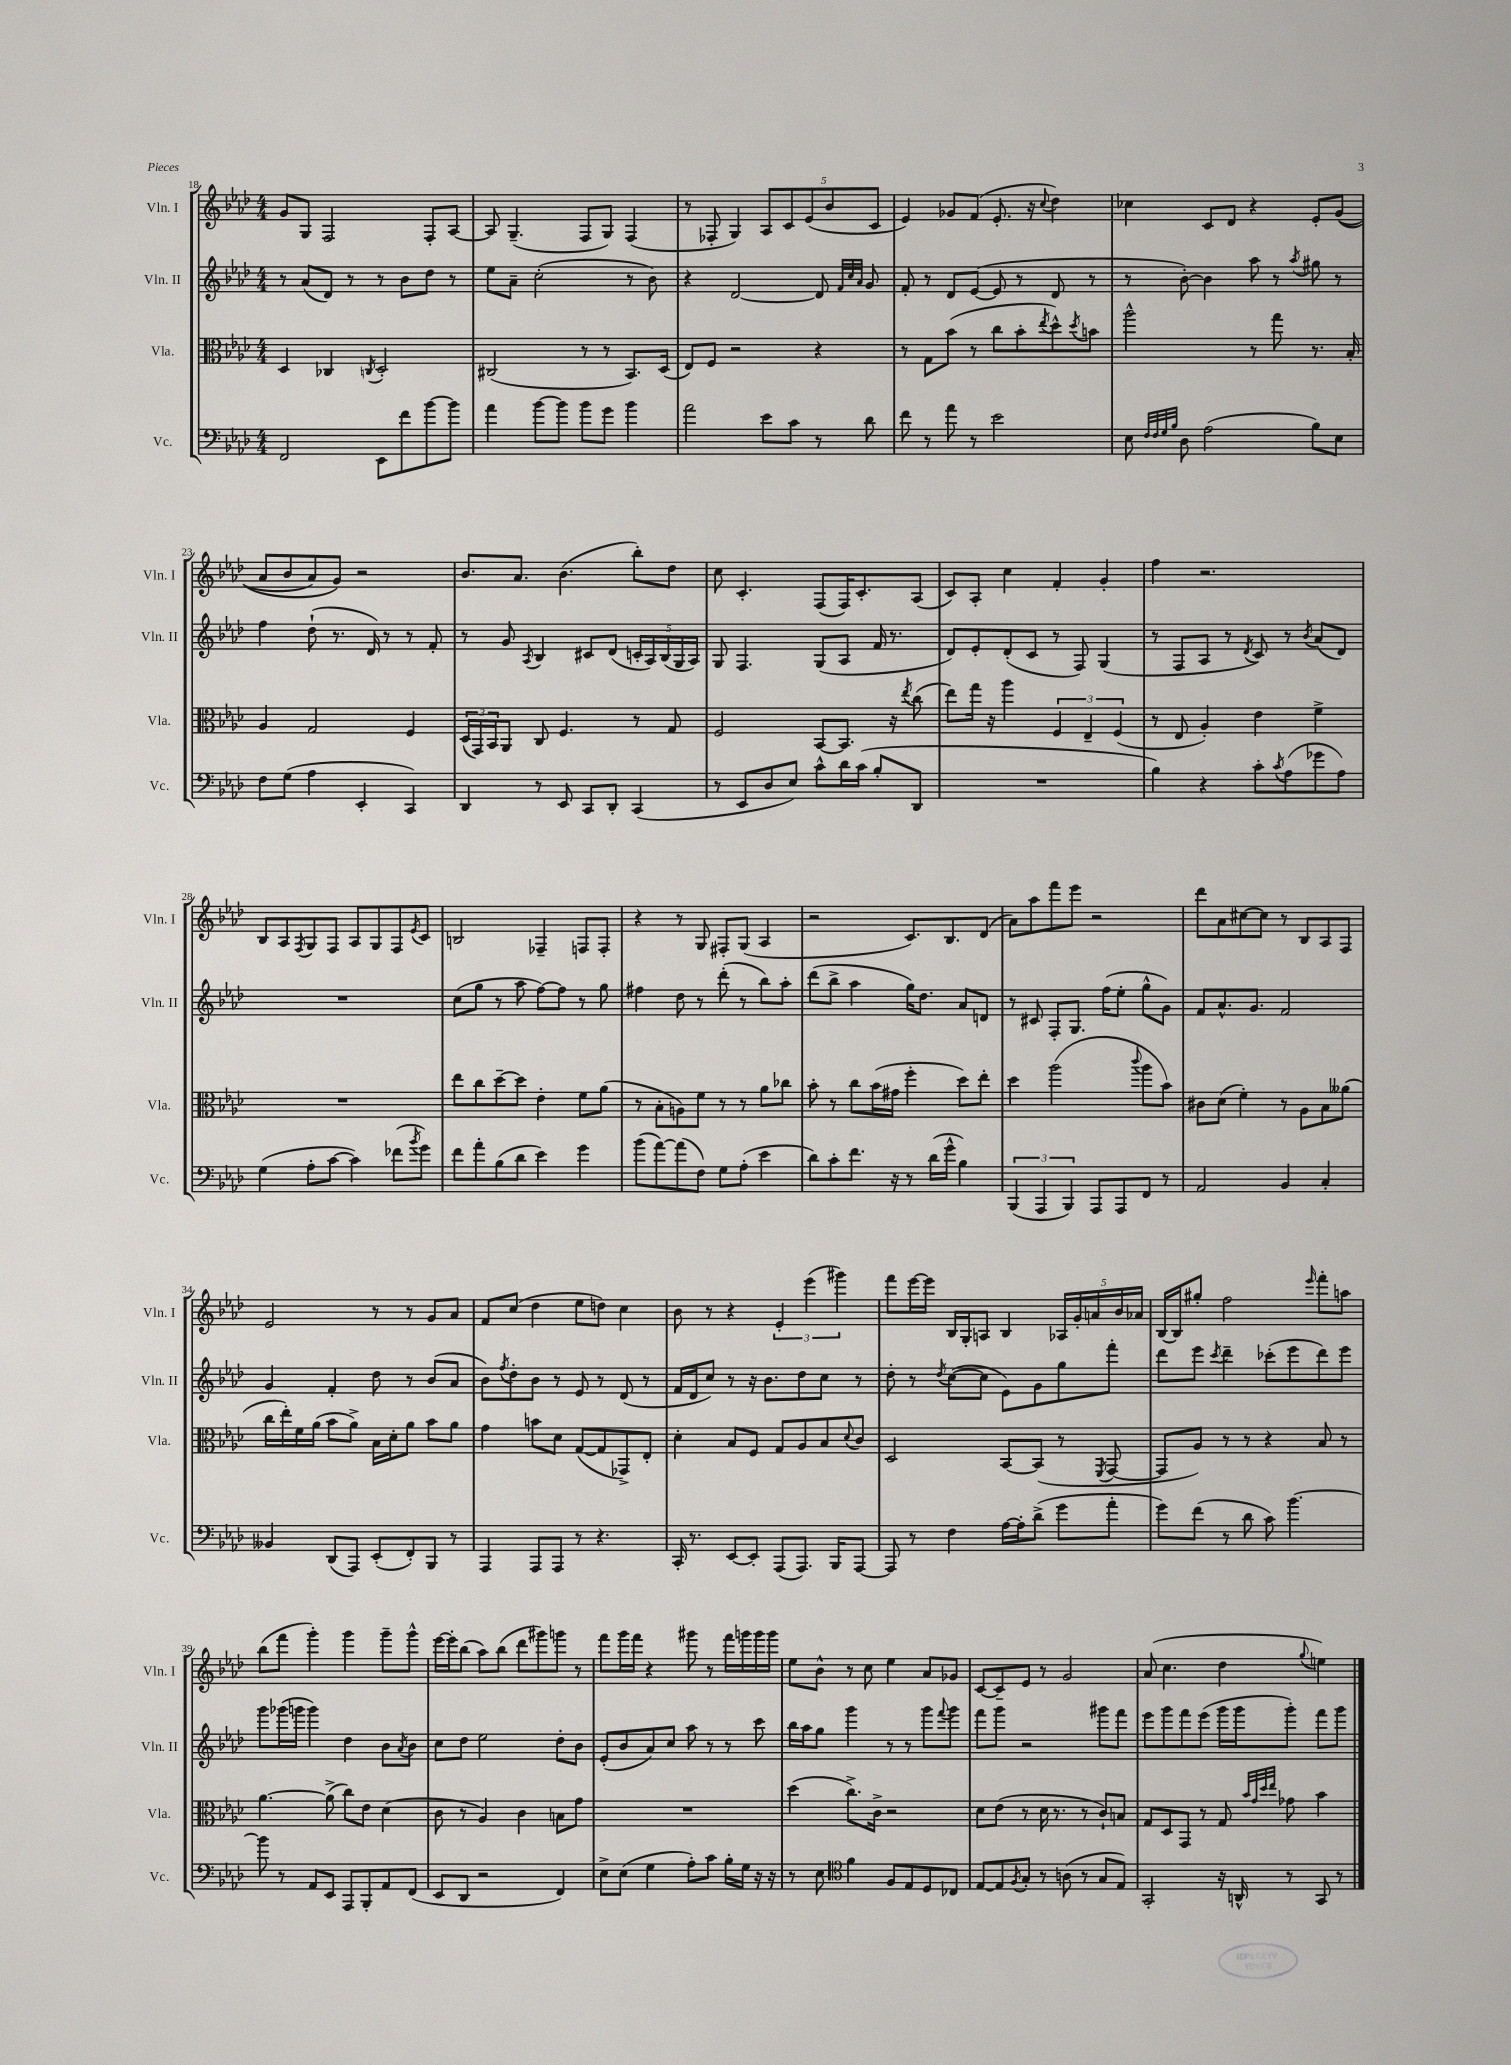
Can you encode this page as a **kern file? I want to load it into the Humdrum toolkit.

**kern	**kern	**kern	**kern
*staff4	*staff3	*staff2	*staff1
*clefF4	*clefC3	*clefG2	*clefG2
*k[b-e-a-d-]	*k[b-e-a-d-]	*k[b-e-a-d-]	*k[b-e-a-d-]
*M4/4	*M4/4	*M4/4	*M4/4
2FF	4D-	8r	8g
.	.	(8a-	8G
.	4C-	8d-)	2F
.	.	8r	.
.	8qC	.	.
8EE-	2D-'	8r	.
8f	.	8b-	.
[8b-	.	8dd-	8F'
8b-]	.	8r	[8A-
=	=	=	=
4a-	(2C#	8ee-	8A-]
.	.	8a-~	(4.G~
[8b-	.	(2cc'	.
8b-]	.	.	.
8b-	8r	.	8F
8g	8r	.	8G)
4b-	8.BB-)	8r	(4F
.	.	8b-)	.
.	(16D-	.	.
=	=	=	=
2a-	8E-)	4r	8r
.	8F	.	8F-'
.	2r	[2d-	4G)
8e-	.	.	10A-
.	.	.	10c
8c	.	.	.
.	.	.	(10e-
8r	4r	8d-]	.
.	.	.	10b-
.	.	32qqf	.
.	.	32qqcc	.
.	.	32qqa-	.
8d-	.	8g	.
.	.	.	10c
=	=	=	=
8f	8r	8f'	4e-)
8r	8G	8r	.
8a-	(8b-	8d-	8g-
8r	8r	([8e-	(8f
2e-	8cc	8e-]	8.e-'
.	8b-'	8r	.
.	.	.	16r
.	8qee-	.	8qqcc
.	8dd-^^)	8d-	4dd-)
.	8qdd-	.	.
.	8b	8r	.
=	=	=	=
8E-	2aa-^^	8r	4cc-
32qqF	.	.	.
32qqF	.	.	.
32qqG	.	.	.
32qqB-	.	.	.
8D-	.	[8b-')	.
(2A-	.	4b-]	8c
.	.	.	8d-
.	8r	8aa-	4r
.	8gg	8r	.
.	.	8qaa-	.
8B-)	8.r	8gg#	8e-'
8E-	.	8r	&((8g
.	16B-'	.	.
=	=	=	=
8F	4A-	4ff	8a-
(8G	.	.	8b-
4A-	2G	(8dd-`	8a-)
.	.	8.r	8g&)
4EE-'	.	.	2r
.	.	16d-)	.
.	.	8r	.
4CC)	4F	8r	.
.	.	8f'	.
=	=	=	=
4DD-	(24D-	8r	8.b-
.	24GG)	.	.
.	24BB-	.	.
.	8AA-	8g	.
.	.	.	8.a-
.	.	8qA-	.
8r	8C	4B-	.
8EE-	4.F	.	(4.b-
8CC	.	8c#	.
8DD-'	.	(8d-	.
(4CC	8r	20c'	8bb-')
.	.	20A-)	.
.	.	(20B-	.
.	8G	.	8dd-
.	.	20G	.
.	.	20A-)	.
=	=	=	=
8r	2F	8G	8cc
8EE-	.	4.F	4.c'
8D-	.	.	.
8E-)	.	.	.
8c^^	[8BB-	(8G	(8F
16d-	8.BB-]	8A-	16F)
(16c	.	.	8.c'
8B-'	.	16f	.
.	16r	8.r	.
.	8qee-	.	.
8DD-	(8cc	.	(8A-
=	=	=	=
1r	8ee-)	8d-)	8c)
.	16gg	8e-'	8A-'
.	16r	.	.
.	4aa-	(8d-'	4cc
.	.	8c	.
.	6F	8r	4f'
.	.	8F)	.
.	6E-~	.	.
.	.	(4G	4g'
.	(6F	.	.
=	=	=	=
4B-)	8r	8r	4ff
.	8E-	8F	.
4r	4A-')	8A-	2.r
.	.	8r	.
.	.	8qd-	.
8c'	4e-	8c)	.
8qc	.	.	.
(8A-	.	8r	.
.	.	8qb-	.
8g-	4f^	(8a-	.
8A-)	.	8d-)	.
=	=	=	=
(4G	1r	1r	8B-
.	.	.	8A-
.	.	.	8qF
8A-'	.	.	8G
[8c	.	.	8F
4c])	.	.	8A-
.	.	.	8G
(8f-	.	.	8F
8qb-	.	.	8qe-
8g)	.	.	8c
=	=	=	=
8f	8ee-	(8cc	2B
8a-'	8cc	8gg	.
(8B-	[8dd-~	8r	.
8d-	8dd-]	8aa-	.
4e-)	4e-'	[8ff)	4F-~
.	.	8ff]	.
4g	8f	8r	8F
.	(8a-	8gg	8F'
=	=	=	=
(8b-	8r	4ff#	4r
[8a-)	8B-'	.	.
(8a-]	8A)	8dd-	8r
8F)	8f	8r	8G
8G	8r	(8ddd-'	8F#'
(8A-'	8r	8r	(8G
4e-	8a-	8bb-)	4A-
.	8cc-	8aa-'	.
=	=	=	=
8d-)	8b-'	(8ddd-	2r
8c'	8r	8bb-^	.
8.f	8cc	4aa-	.
.	(16b-	.	.
16r	16g#	.	.
8r	4ff'	16gg)	8.c)
.	.	8.dd-	.
(16d-	.	.	.
16g^^	.	.	8.B-
4B-)	8dd-)	8a-	.
.	8ee-'	8d	(8d-
=	=	=	=
(6BBB-	4dd-	8r	8a-)
.	.	8c#	8aa-
6AAA-	.	.	.
.	(2aa-	8F'	8fff
6BBB-)	.	.	.
.	.	8.G	8eee-
8AAA-	.	.	2r
.	.	(16ff	.
8AAA-	.	8ee-'	.
.	8qqccc	.	.
8FF	8aa-	8gg^^	.
8r	8b-)	8g)	.
=	=	=	=
2AA-	8c#	8f	8ddd-
.	(8d-	8.a-^^	8a-
.	4f')	.	[8cc#
.	.	8.g	.
.	.	.	8cc#]
4BB-	8r	2f	8r
.	8A-	.	8B-
4C'	8B-	.	8A-
.	(8a--	.	8F
=	=	=	=
4BB--	16cc	4g	2e-
.	16ee-')	.	.
.	16f	.	.
.	(16a-	.	.
(8DD-	8b-	4f'	.
8AAA-)	8a-^)	.	.
(8EE-'	16B-	8dd-	8r
.	16d-'	.	.
8FF')	8a-	8r	8r
8BBB-	8b-	(8b-	8g
8r	8a-	8a-	8a-
=	=	=	=
4AAA-	4g	8b-)	8f
.	.	8qff	.
.	.	8dd-'	(8cc
8AAA-	8b	8b-	4dd-
8AAA-	8d-	8r	.
8r	([8G	8e-	8ee-
4.r	8G]	8r	8dd)
.	8GG-^)	(8d-	4cc
.	8E-'	8r	.
=	=	=	=
16CC'	4d-'	16f	8b-
8.r	.	16d-	.
.	.	8cc)	8r
[8EE-	8B-	8r	4r
8EE-']	8F	16r	.
.	.	8.b-	.
(8AAA-	8G	.	6e-'
8.AAA-)	8A-	8dd-	.
.	.	.	(6eee-
.	8B-	8cc	.
16BBB-	.	.	.
.	.	.	6ggg#)
.	8qqd-	.	.
[8AAA-	8c	8r	.
=	=	=	=
8AAA-]	2D-	8dd-'	8fff
8r	.	8r	[16eee-
.	.	.	16eee-]
.	.	8qdd-	.
4F	.	([8cc	16B-
.	.	.	16G'
.	.	8cc]	8A
[16A-	[8BB-	8e-)	4B-
16A-']	.	.	.
(8d-^	(8BB-]	8g	.
8g	8r	8gg	20A-
.	.	.	20g'
.	.	.	20a
.	8qFF	.	.
8a-'	[8GG	8fff'	.
.	.	.	20b-
.	.	.	20a-
=	=	=	=
8g)	8GG]	8ddd-	[16B-
.	.	.	16B-]
(8f	8A-)	8eee-	8gg#'
.	.	8qccc	.
8r	8r	4ddd-~	2ff
8d-	8r	.	.
8c)	4r	(8ccc-'	.
[4.b-	.	8eee-	.
.	.	.	16qqeee-
.	8B-	8ddd-)	8fff'
.	8r	8eee-	8aa
=	=	=	=
8b-]	[4.a-	8ggg	(8bb-
8r	.	(16ggg-	8fff
.	.	16ggg	.
8AA-	.	4ggg)	4ggg')
8EE-	(8a-^]	.	.
8AAA-	8cc)	4dd-	4ggg
8BBB-'	8e-	.	.
8AA-	(4d-	8b-	8ggg~
.	.	8qa-	.
(8FF	.	8b-	8ggg^^
=	=	=	=
8EE-	8c	8cc	[16eee-
.	.	.	16eee-']
8DD-	8r	8dd-	(8bb-
2r	4A-)	2ee-	8aa-)
.	.	.	(8bb-
.	4c	.	8ddd-
.	.	.	8ggg#)
4FF)	8B	8dd-'	8ggg
.	8g	8b-	8r
=	=	=	=
8E-^	1r	(8e-'	8fff
(8E-	.	8b-	16ggg
.	.	.	16fff
4G	.	8a-)	4r
.	.	8cc	.
8A-')	.	8aa-	8ggg#
8c	.	8r	8r
16B-'	.	8r	16fff
16G	.	.	16ggg
16r	.	8ccc	16ggg
16r	.	.	16ggg
=	=	=	=
8r	(4dd-	16bb-	8ee-
.	.	16aa-	.
8E-	.	8gg	8b-^^
*clefC4	*	*	*
4f	8.cc^)	4ggg	8r
.	.	.	8cc
.	16c^	.	.
8F	2r	8r	4ee-
8E-	.	8r	.
8D-	.	8ggg	8a-
.	.	8qqfff	.
8C-	.	8ggg	8g-
=	=	=	=
[8E-	8d-	8fff	[8c
8E-]	(8e-	8ggg	8c~]
8qF	.	.	.
8G'	8r	2r	8e-
8r	16d-	.	8r
.	8.r	.	.
(8A	.	.	2g
8r	8r	.	.
8G	8c`)	8ggg#	.
8E-)	8B	8fff	.
=	=	=	=
2GG'	8G	8eee-	(8a-
.	8D-	8ggg	4.cc
.	8GG	8fff	.
.	8r	(8eee-	.
16r	8G	16ggg	4dd-
16AA^^	.	16ggg	.
.	32qqb-	.	.
.	32qqg	.	.
.	32qqdd-	.	.
.	32qqee-	.	.
8r	8g-	8ggg')	.
.	.	.	8qqgg
8GG	4b-	8fff	4ee)
8r	.	8ggg	.
==	==	==	==
*-	*-	*-	*-
